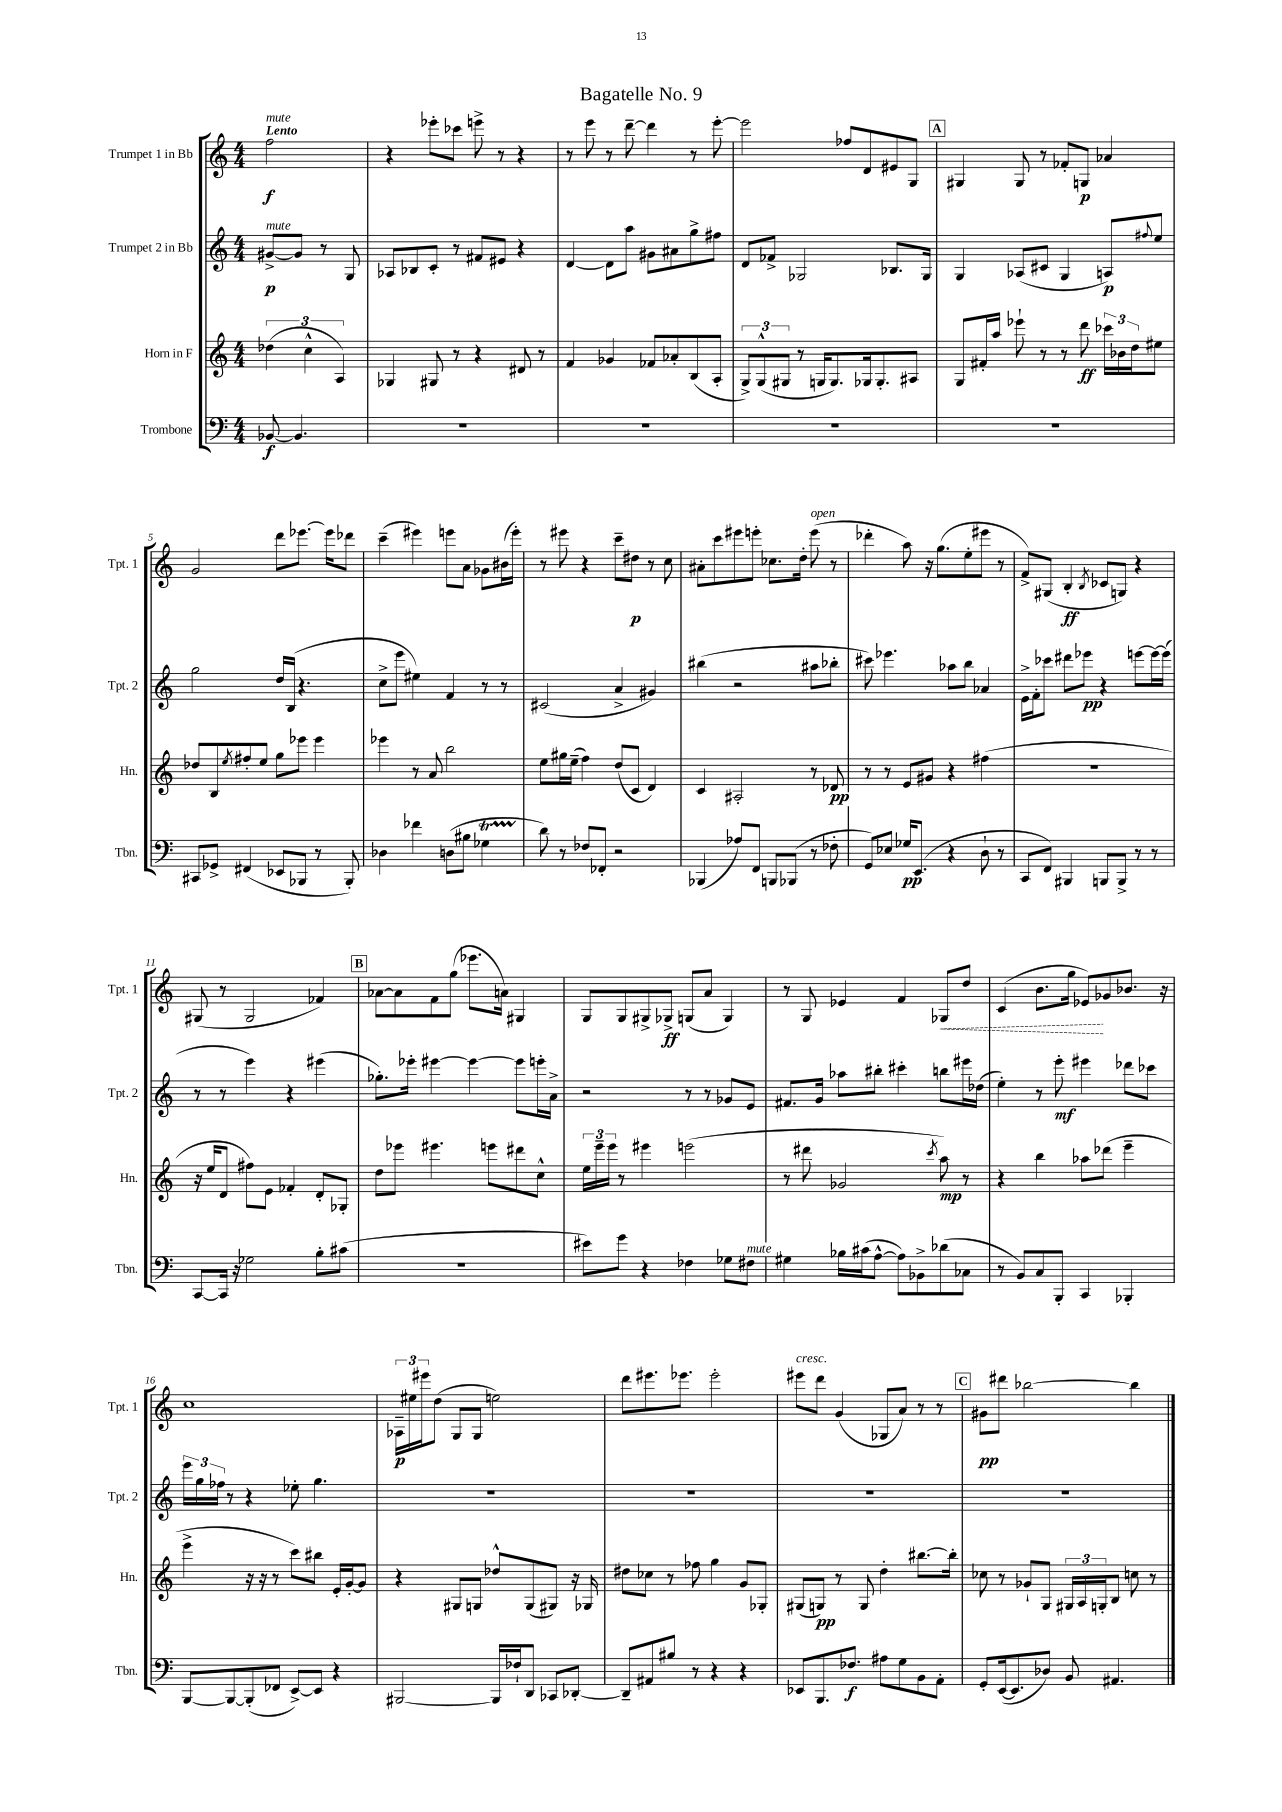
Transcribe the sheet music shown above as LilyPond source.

\header { title = "Bagatelle No. 9" }
<<
\new StaffGroup <<
\new Staff = "s0" \with { instrumentName = "Trumpet 1 in Bb" shortInstrumentName = "Tpt. 1" } {
    \clef treble \key c \major \numericTimeSignature \time 4/4 \partial 2 \tempo "Lento"
    f''2\f^\markup { \italic "mute" } |
    r4 ees'''8-. ces'''8 e'''8-> r8 r4 |
    r8 e'''8 r8 d'''8~-- d'''4 r8 e'''8~-. |
    e'''2 fes''8 d'8 eis'8 g8 |
    \mark \markup { \box "A" } gis4 gis8 r8 fes'8-. g8\p aes'4 |
    g'2 d'''8 ees'''8.~ ees'''16 des'''8 |
    c'''4--( eis'''4) e'''8 a'8 ges'8 bis'16( e'''16-.) |
    r8 eis'''8 r4 c'''8-- dis''8\p r8 c''8 |
    ais'8-. c'''8 eis'''8 e'''8-. ces''8. d''16-. e'''8^\markup { \italic "open" }( r8 |
    des'''4-. a''8) r16 g''8.( e''8-. eis'''8 r8 |
    f'8->) gis8( b4-.\ff \acciaccatura { b8 } ces'8 g8) r4 |
    gis8( r8 gis2 fes'4) |
    \mark \markup { \box "B" } aes'8~ aes'8 f'8 g''8( ees'''8. a'16) gis4 |
    g8 g8 gis8-> ges8->\ff g8( a'8 g4) |
    r8 g8 ees'4 f'4 \once \override Hairpin.style = #'dashed-line ges8\< d''8 |
    c'4( b'8. g''16 ees'8\!) ges'8 bes'8. r16 |
    c''1 |
    \tuplet 3/2 { aes16--\p eis''16 eis'''16 } d''8( g8 g8 e''2) |
    d'''8 eis'''8. ees'''8. ees'''2-. |
    eis'''8^\markup { \italic "cresc." } d'''8 g'4( ges8 a'8) r8 r8 |
    \mark \markup { \box "C" } gis'8\pp dis'''8 bes''2~ bes''4 \bar "|." |
}
\new Staff = "s1" \with { instrumentName = "Trumpet 2 in Bb" shortInstrumentName = "Tpt. 2" } {
    \clef treble \key c \major \numericTimeSignature \time 4/4 \partial 2
    gis'8~->\p^\markup { \italic "mute" } gis'8 r8 g8 |
    aes8 bes8 c'8-. r8 fis'8 eis'8 r4 |
    d'4~ d'8 a''8 gis'8 ais'8 g''8-> fis''8 |
    d'8 fes'8-> ges2 bes8. ges16 |
    \mark \markup { \box "A" } g4 aes8( cis'8 g4 a8\p) \appoggiatura { fis''8 } e''8 |
    g''2 d''16 b16( r4. |
    c''8-> e'''8 eis''4) f'4 r8 r8 |
    cis'2( a'4-> gis'4) |
    bis''4( r2 ais''8 bes''8-. |
    cis'''8) ees'''4. aes''8 b''8 aes'4 |
    e'16-> f'16-. ces'''8 dis'''8 ees'''8\pp r4 e'''8~ e'''16~ e'''16( |
    r8 r8 e'''4) r4 eis'''4( |
    \mark \markup { \box "B" } ges''8.-.) ees'''16-. eis'''4~ eis'''4~ eis'''8 e'''16-. a'16-> |
    r2 r8 r8 ges'8 e'8 |
    fis'8. g'16 aes''8 bis''8-. cis'''4-. b''8 eis'''16 des''16( |
    e''4-.) r8 e'''8-.\mf eis'''4 des'''8 ces'''8 |
    \tuplet 3/2 { e'''16 g''16 fes''16 } r8 r4 ees''8-. g''4. |
    R1 |
    R1 |
    R1 |
    \mark \markup { \box "C" } R1 \bar "|." |
}
\new Staff = "s2" \with { instrumentName = "Horn in F" shortInstrumentName = "Hn." } {
    \clef treble \key c \major \numericTimeSignature \time 4/4 \partial 2
    \tuplet 3/2 { des''4( c''4-^ a4) } |
    ges4 gis8 r8 r4 dis'8 r8 |
    f'4 ges'4 fes'8 aes'8-. b8( a8-. |
    \tuplet 3/2 { g8->) g8-^( gis8 } r8 g16 g8.) ges16 ges8.-. ais8 |
    \mark \markup { \box "A" } g8 fis'16-. a''16 ees'''8-! r8 r8 d'''8\ff \tuplet 3/2 { ces'''16 bes'16 d''16 } eis''8 |
    des''8 b8 \acciaccatura { e''8 } fis''8-. e''8 g''8 ees'''8 ees'''4 |
    ees'''4 r8 a'8 b''2 |
    e''8 gis''16 e''16--( f''4) d''8( c'8 d'4) |
    c'4 ais2-. r8 des'8\pp |
    r8 r8 e'8 gis'8 r4 fis''4( |
    R1 |
    r16 e''16 d'8 fis''8) e'8 fes'4-. d'8-. ges8-. |
    \mark \markup { \box "B" } d''8 ees'''8 eis'''4. e'''8 dis'''8 c''8-^ |
    \tuplet 3/2 { e''16 e'''16-- e'''16 } r8 eis'''4 e'''2( |
    r8 dis'''8 ges'2 \acciaccatura { c'''8 } a''8\mp) r8 |
    r4 b''4 aes''8 des'''8( e'''4-- |
    e'''4-> r16 r16 r8 c'''8) bis''8 e'16-. g'16~-. g'8 |
    r4 gis8 g8 des''8-^ g8( gis8) r16 ges16 |
    dis''8 ces''8 r8 fes''8 g''4 g'8 ges8-. |
    gis8( g8\pp) r8 g8 d''4-. bis''8.~ bis''16-. |
    \mark \markup { \box "C" } ces''8 r8 ges'8-! g8 \tuplet 3/2 { gis16 a16 g16-. } b8 c''8 r8 \bar "|." |
}
\new Staff = "s3" \with { instrumentName = "Trombone" shortInstrumentName = "Tbn." } {
    \clef bass \key c \major \numericTimeSignature \time 4/4 \partial 2
    bes,8~\f bes,4. |
    R1 |
    R1 |
    R1 |
    \mark \markup { \box "A" } R1 |
    cis,8 ges,8-> fis,4( ees,8 bes,,8 r8 bes,,8-.) |
    des4 fes'4 d8( bis8 ges4\startTrillSpan |
    d'8\stopTrillSpan) r8 fes8 fes,8-. r2 |
    bes,,4( aes8) f,8 b,,8 bes,,8( r8 fes8-. |
    g,8) ees8 ges16\pp e,8.( r4 d8-! r8 |
    c,8 f,8) bis,,4 b,,8 b,,8-> r8 r8 |
    c,8~ c,16 r16 ges2 b8-. cis'8( |
    \mark \markup { \box "B" } R1 |
    eis'8) g'8 r4 fes4 ges8 fis8^\markup { \italic "mute" } |
    gis4 bes16 cis'16( a8~-^ a8) bes,8-> des'8( ces8 |
    r8 b,8) c8 b,,8-. c,4 bes,,4-. |
    b,,8~ b,,8~ b,,8-.( fes,8 e,8~->) e,8 r4 |
    bis,,2~ bis,,16 fes16-! d,8 ces,8 des,8~-. |
    des,8-- ais,8 bis8 r8 r4 r4 |
    ees,8 b,,8. fes8.\f ais8 g8 b,8 a,8-. |
    \mark \markup { \box "C" } g,8-. e,16~( e,8. des8) b,8 ais,4. \bar "|." |
}
>>
>>
